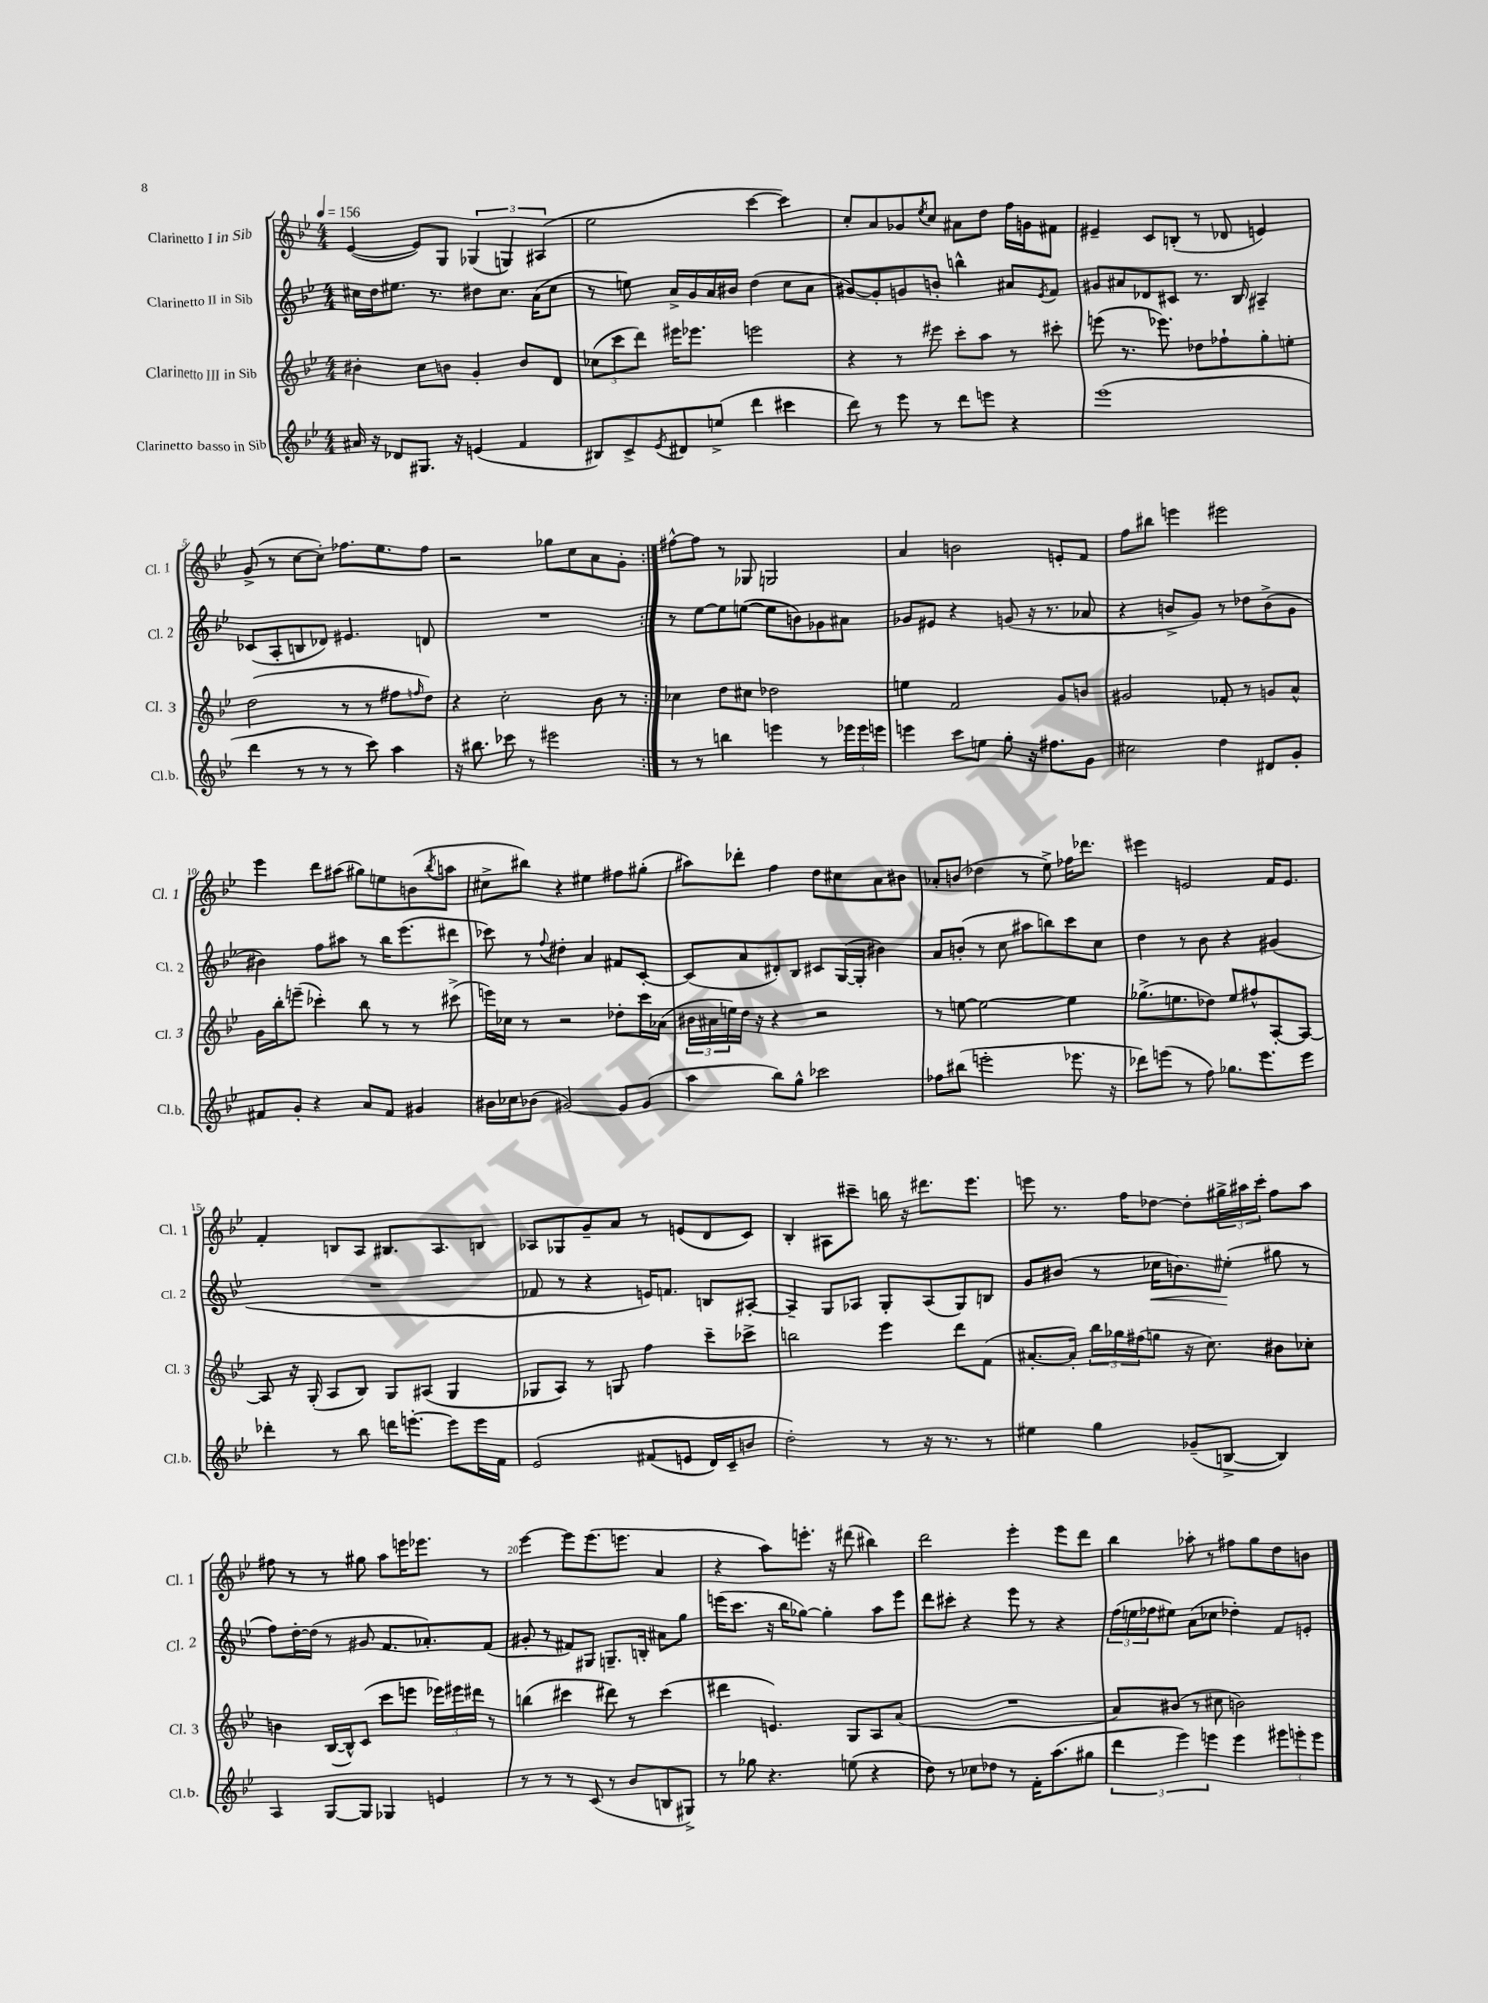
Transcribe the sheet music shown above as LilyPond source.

<<
\new StaffGroup <<
\new Staff = "s0" \with { instrumentName = "Clarinetto I in Sib" shortInstrumentName = "Cl. 1" } {
    \clef treble \key bes \major \numericTimeSignature \time 4/4 \tempo 4 = 156
    \repeat volta 2 { ees'4~( ees'8) g8 \tuplet 3/2 { ges4( g4) ais4( } |
    ees''2 c'''4~ c'''4) |
    c''8-. a'8 ges'8 \acciaccatura { ees''8 } c''8 ais'8 d''8 f''16 g'16 fis'8 |
    eis'4-- c'8 b8-.( r8 des'8 e'4) |
    g'8->( r8 c''8~ c''8-.) fes''8. ees''8. fes''8 |
    r2 ges''8 c''8 a'8 g'8-. | }
    fis''8~-^ fis''8 r8 ges8 g2 |
    a'4 b'2 e'8-. f'8 |
    f''8 bis''8 e'''4 eis'''2 |
    ees'''4 d'''8 ais''8( gis''8) e''8 b'8( \acciaccatura { bes''8 } a''8 |
    cis''8-> bis''8) r4 eis''4 fis''8 gis''8-.( |
    ais''8) des'''8-. f''4 d''8 cis''8 a'8 bis'8 |
    aes'8-. b'8( des''4 r8 ees''8->) fes''16 des'''8. |
    eis'''4 e'2 f'16 e'8. |
    f'4-. b8 a8 bis8. a8. b8 |
    aes8 ges8 g'8-- a'8 r8 e'8( d'8 c'8) |
    bes4-. ais8 cis'''8-- b''16 r16 dis'''8. ees'''8. |
    e'''8 r8. f''16 des''8~ des''8-. \tuplet 3/2 { gis''16-> ais''16 c'''16-. } f''8 ais''8 |
    fis''8 r8 r8 gis''8 a''8 e'''16 ees'''8. r8 |
    ees'''4~ ees'''8 ees'''8.( e'''8. a'4 |
    r4 a''8) e'''8.-. r16 dis'''8( bis''4) |
    d'''2 ees'''4-. ees'''8 d'''8 |
    bes''4 aes''8-. r8 fis''8 g''8 d''8 b'8 \bar "|." |
}
\new Staff = "s1" \with { instrumentName = "Clarinetto II in Sib" shortInstrumentName = "Cl. 2" } {
    \clef treble \key bes \major \numericTimeSignature \time 4/4
    \repeat volta 2 { cis''16 d''16 eis''8. r8. dis''8 cis''8. a'16( cis''8 |
    r8 e''8) a'16-> g'16 a'16 bis'16 d''4( c''8 a'8 |
    gis'8~) gis'8-. g'8 b'8-. b''4-^ ais'8 \acciaccatura { ees'8 } f'8 |
    gis'8 ais'8 des'8 cis'8 r8. bes16 ais4-- |
    ces'8( a8-. b8 des'8) eis'4. d'8 |
    R1 | }
    r8 ees''8~ ees''8 e''8~( e''8 b'8) ges'8 ais'8 |
    ges'8 eis'8 r4 g'8( r16 r8. aes'8 |
    r4 b'8-> g'8) r8 des''8 b'8->( g'8 |
    bis'4) f''8 ais''8 r8 bes''16 ees'''8.( dis'''8 |
    ces'''8) r8 \appoggiatura { f''8 } dis''4-. a'4 fis'8 c'8~-. |
    c'8( a'8 dis'8-.) bes8 cis'8 g16~( g16-. bis'4) |
    a'8 b'8-.( r8 c''8 ais''8 b''8) c'''8 c''8 |
    d''4 r8 bes'8 r4 gis'4( |
    R1 |
    fes'8 r8 r4 e'16) f'8. b8 ais8~-. |
    ais4-- g8 aes8 g8-. aes8( g8) b8 |
    g'8 bis'8( r8 ces''16\< b'8.) eis''8-.\!( gis''8 r8 |
    f''8) d''16~-. d''16( r8 gis'8 f'8. aes'8.-.) f'8( |
    gis'8-. r8 fis'8) gis8 g8.-- b16-. ais'8 g''8 |
    e'''16( c'''8. r16 bes''16 ges''8~) ges''4-. a''8 e'''8 |
    d'''8 cis'''8-. r4 ees'''8 r8 r4 |
    \tuplet 3/2 { f''16( e''16 fes''16 } eis''8) a'8( ces''8 des''4-.) f'8 e'8-. \bar "|." |
}
\new Staff = "s2" \with { instrumentName = "Clarinetto III in Sib" shortInstrumentName = "Cl. 3" } {
    \clef treble \key bes \major \numericTimeSignature \time 4/4
    \repeat volta 2 { bis'4-. c''8 b'8 g'4-. b'8 d'8 |
    \tuplet 3/2 { ces''8( c'''8 d'''8) } eis'''16 ees'''8. e'''2 |
    r4 r8 eis'''8 c'''8-. a''8 r8 cis'''8-. |
    e'''8( r8. ees'''8.) des''8 fes''8-! g''8-. e''8-. |
    d''2( r8 r8 fis''8 \grace { f''16 } d''8) |
    r4 c''2-. bes'8 r8 | }
    ces''4 d''8 cis''8 des''2 |
    e''4 f'2 g'8 b'8 |
    gis'2 fes'8-. r8 g'8 a'8-^ |
    g'16 bes''16-. e'''8--( ces'''4-.) bes''8 r8 r8 cis'''8->( |
    e'''16) ces''16 r8 r2 des''8-. c'''16 aes'16( |
    \tuplet 3/2 { bis'16 ais'16 e''16) } d''16 r16 r4 r2 |
    r8 e''8~ e''2~ e''4 |
    ges''8.->( e''8. des''8) e''8 fis''8-^ a8~-. a8~ |
    a8 r16 g16-.( a8 bes8) g8 ais8( g4 |
    ges8 a8) r8 g8 f''4 c'''8-- ces'''8-> |
    b''2 ees'''4 d'''8 f'8( |
    ais'8.~-. ais'16-.) \tuplet 3/2 { bes''16 ges''16 fis''16( } g''8 r16 c''8.) bis'8 ces''8-. |
    b'4 bes16~( bes16-^) c'8( c'''8 e'''8 \tuplet 3/2 { ees'''16) eis'''16 dis'''16 } r8 |
    b''4( cis'''4 dis'''8) r8 cis'''4( |
    dis'''4 e'4.) g8 a8 a'8( |
    R1 |
    a'8) bis'8( r8 cis''8 b'2) \bar "|." |
}
\new Staff = "s3" \with { instrumentName = "Clarinetto basso in Sib" shortInstrumentName = "Cl.b." } {
    \clef treble \key bes \major \numericTimeSignature \time 4/4
    \repeat volta 2 { ais'16 r16 des'8 gis8. r16 e'4( f'4 |
    bis8) c'8-> \acciaccatura { ees'8 } dis'8 e''8->( d'''4 cis'''4 |
    d'''8) r8 ees'''8 r8 d'''8 e'''8 r4 |
    ees'''1( |
    d'''4 r8 r8 r8 c'''8) a''4 |
    r16 bis''8. ces'''8 r8 eis'''2 | }
    r8 r8 b''4 e'''4 r8 \tuplet 3/2 { ees'''16 ees'''16 e'''16 } |
    e'''4 c'''8 e''8 g''8-. r16 fis''8. g'8 |
    cis''2 d''4 dis'8 g'8-. |
    fis'8 g'8-. r4 a'8 fis'8 gis'4 |
    bis'16 ces''16 bes'8( gis'2~) gis'8 gis'8( |
    a''4 bes''8) g''8-^ ces'''2 |
    fes''8 bis''8( e'''2-. ees'''8. r16 |
    des'''8) e'''8( r8 f''8) ges''8. e'''8. e'''8 |
    des'''4-. r8 bes''8 d'''16 e'''8.~-. e'''8 e'''16 f'16 |
    ees'2\( fis'8( e'8 d'16) c'16-- b'8 |
    d''2-.\) r8 r16 r8. r8 |
    eis''4 g''4 ges'8--( b8~-> b4) |
    a4 g8~ g8 ges4 e'4 |
    r8 r8 r8 c'8( r8 bes'8 b8 gis8->) |
    r8 ges''8 r4. e''8( r4 |
    d''8) r8 ces''8 des''8 r8 f'16-. a''8.( gis''8 |
    \tuplet 3/2 { d'''4 ees'''4) e'''4 } e'''4 \tuplet 3/2 { eis'''8 e'''8-. e'''8 } \bar "|." |
}
>>
>>
\layout { \context { \Score \override BarNumber.break-visibility = ##(#f #t #t) barNumberVisibility = #(every-nth-bar-number-visible 5) } }
